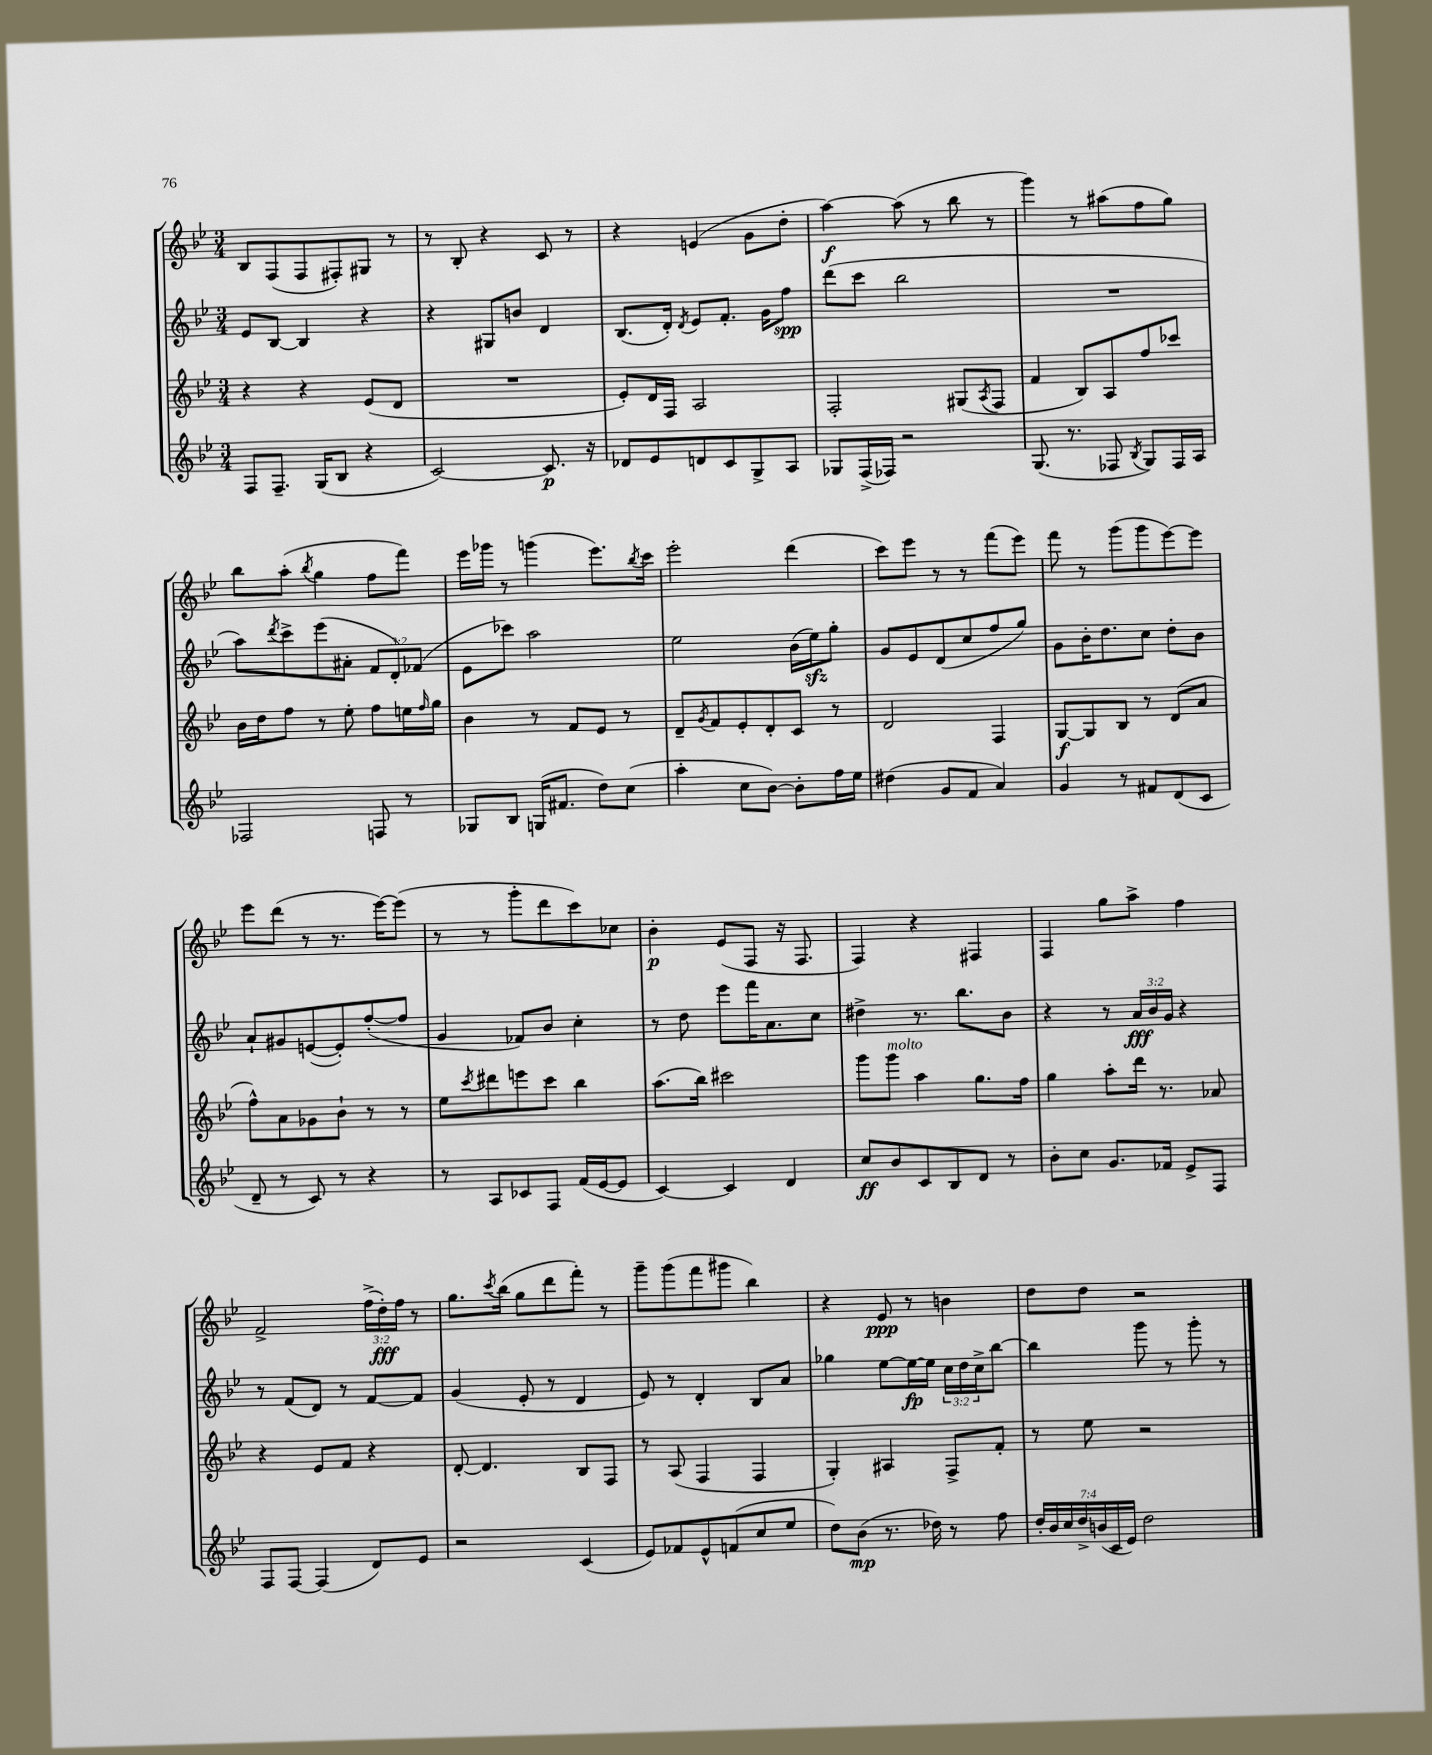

**kern	**kern	**kern	**kern
*staff4	*staff3	*staff2	*staff1
*clefG2	*clefG2	*clefG2	*clefG2
*k[b-e-]	*k[b-e-]	*k[b-e-]	*k[b-e-]
*M3/4	*M3/4	*M3/4	*M3/4
8F	4r	8e-	8B-
8.F~	.	[8B-	(8F
.	4r	4B-]	8F
(16G	.	.	.
8B-	.	.	8F#')
4r	(8e-	4r	8G#
.	8d	.	8r
=	=	=	=
[2c)	2.r	4r	8r
.	.	.	8B-'
.	.	8G#	4r
.	.	8b	.
8.c]	.	4d	8c
.	.	.	8r
16r	.	.	.
=	=	=	=
8d-	8e-')	(8.B-	4r
8e-	16d	.	.
.	16F	16d')	.
.	.	8qd	.
8d	2A	8e-	(4e
8c	.	8.f'	.
8G^	.	.	8g
.	.	16g	.
8A	.	8ff	8dd'
=	=	=	=
8G-	2F'	(8ddd	[4aa)
(16F^	.	8ccc	.
16F-)	.	.	.
2r	.	2bb-	(8aa]
.	.	.	8r
.	(8G#	.	8bb-
.	8qA	.	.
.	8F	.	8r
=	=	=	=
(8.G	4f	2.r	4ggg)
8.r	.	.	.
.	8B-)	.	8r
8F-	8A	.	(8aa#
8qB-	.	.	.
8G)	8ff	.	8ff
16F-	8ccc-	.	8gg)
16A	.	.	.
=	=	=	=
2F-	16b-	8aa)	8bb-
.	16dd	.	.
.	.	8qddd	.
.	8ff	8ccc^	(8aa'
.	.	.	8qbb-
.	8r	(8eee-	4gg
.	8ee-'	8a#'	.
8F	8ff	12f	8ff
.	.	12d')	.
8r	16ee	.	8fff)
.	.	(12f-	.
.	16qqff	.	.
.	16gg	.	.
=	=	=	=
8G-	4b-	8e-	16eee-
.	.	.	16ggg-
8B-	.	8ccc-)	8r
(16G	8r	2aa	(4ggg
8.f#	.	.	.
.	8f	.	.
8dd)	8e-	.	8.eee-)
(8cc	8r	.	.
.	.	.	8qbb-
.	.	.	16ccc
=	=	=	=
4aa'	8d~	2ee-	2eee-'
.	8qg	.	.
.	8f	.	.
8cc	8e-'	.	.
[8b-)	8d'	.	.
8b-']	8c	(16b-	(4ddd
.	.	16ee-)	.
16ff	8r	8gg'	.
16ee-	.	.	.
=	=	=	=
(4dd#	2d	8g	8ccc)
.	.	8e-	8eee-
8g	.	(8d	8r
8f	.	8cc	8r
4a)	4F	8ff	(8fff
.	.	8gg)	8eee-)
=	=	=	=
4g	[8G	8g	8fff
.	8G]	16b-'	8r
.	.	8.dd	.
8r	8B-	.	(8ggg
8f#	8r	8cc	8ggg
(8d	(8d	8dd'	[8eee-)
8c	8a	8b-	8eee-]
=	=	=	=
8d~	8ff^^)	8a`	8eee-
8r	8a	8g#	(8ddd
8c)	8g-	([8e	8r
8r	8b-`	8e'])	8.r
4r	8r	([8ff'	.
.	.	.	[16eee-)
.	8r	8ff]	(8eee-]
=	=	=	=
8r	8ee-	4g	8r
.	8qccc	.	.
8A	8ddd#	.	8r
8c-	8eee	8f-)	8ggg'
8F	8ccc	8b-	8ddd
(16f	4bb-	4cc'	8ccc)
[16e-	.	.	.
8e-]	.	.	8cc-
=	=	=	=
[4c)	(8.aa	8r	4b-'
.	.	8dd	.
.	16bb-)	.	.
4c]	2ccc#	8eee-	(8e-
.	.	16fff	8F
.	.	8.a	.
4d	.	.	16r
.	.	.	8.F
.	.	8cc	.
=	=	=	=
8cc	8ggg	4dd#^	4F)
8b-	8ggg	.	.
8c	4aa	8.r	4r
8B-	.	.	.
.	.	8.bb-	.
8d	8.gg	.	4F#
8r	.	8b-	.
.	16ff	.	.
=	=	=	=
8b-'	4gg	4r	4F
8cc	.	.	.
8.g	8aa'	8r	8gg
.	16ddd	24a	8aa^
.	.	24b-	.
16f-	8.r	.	.
.	.	24g	.
8e-^	.	4r	4ff
8F	8a-	.	.
=	=	=	=
8F	4r	8r	2f^
[8F	.	(8f	.
(4F]	8e-	8d)	.
.	8f	8r	.
8d)	4r	[8f	(24ff^
.	.	.	24dd')
.	.	.	24ff
8e-	.	8f]	8r
=	=	=	=
2r	[8d'	(4g	8.gg
.	4.d]	.	.
.	.	.	8qccc
.	.	.	(16bb-
.	.	8e-'	8gg
.	.	8r	8ddd
(4c	8B-	4d	8fff')
.	8F	.	8r
=	=	=	=
8e-)	8r	8e-)	8ggg~
8f-	(8A	8r	(8ggg
8e-^^	4F	4d'	8fff
(8f	.	.	8ggg#
8cc	4F	8B-	4bb-)
8ee-	.	8a	.
=	=	=	=
8dd)	4G')	4gg-	4r
(8b-	.	.	.
8.r	4A#	[8ee-	8e-
.	.	16ee-_	8r
16dd-)	.	16ee-]	.
8r	8F^	24cc	4b
.	.	24dd	.
.	.	24cc^	.
8ff	8f'	[8bb-	.
=	=	=	=
28dd'	8r	4bb-]	8dd
28b-	.	.	.
28cc	.	.	.
28dd^	.	.	.
.	8ee-	.	8dd
(28b	.	.	.
28c	.	.	.
28e-)	.	.	.
2dd	2r	8ggg	2r
.	.	8r	.
.	.	8ggg'	.
.	.	8r	.
==	==	==	==
*-	*-	*-	*-
